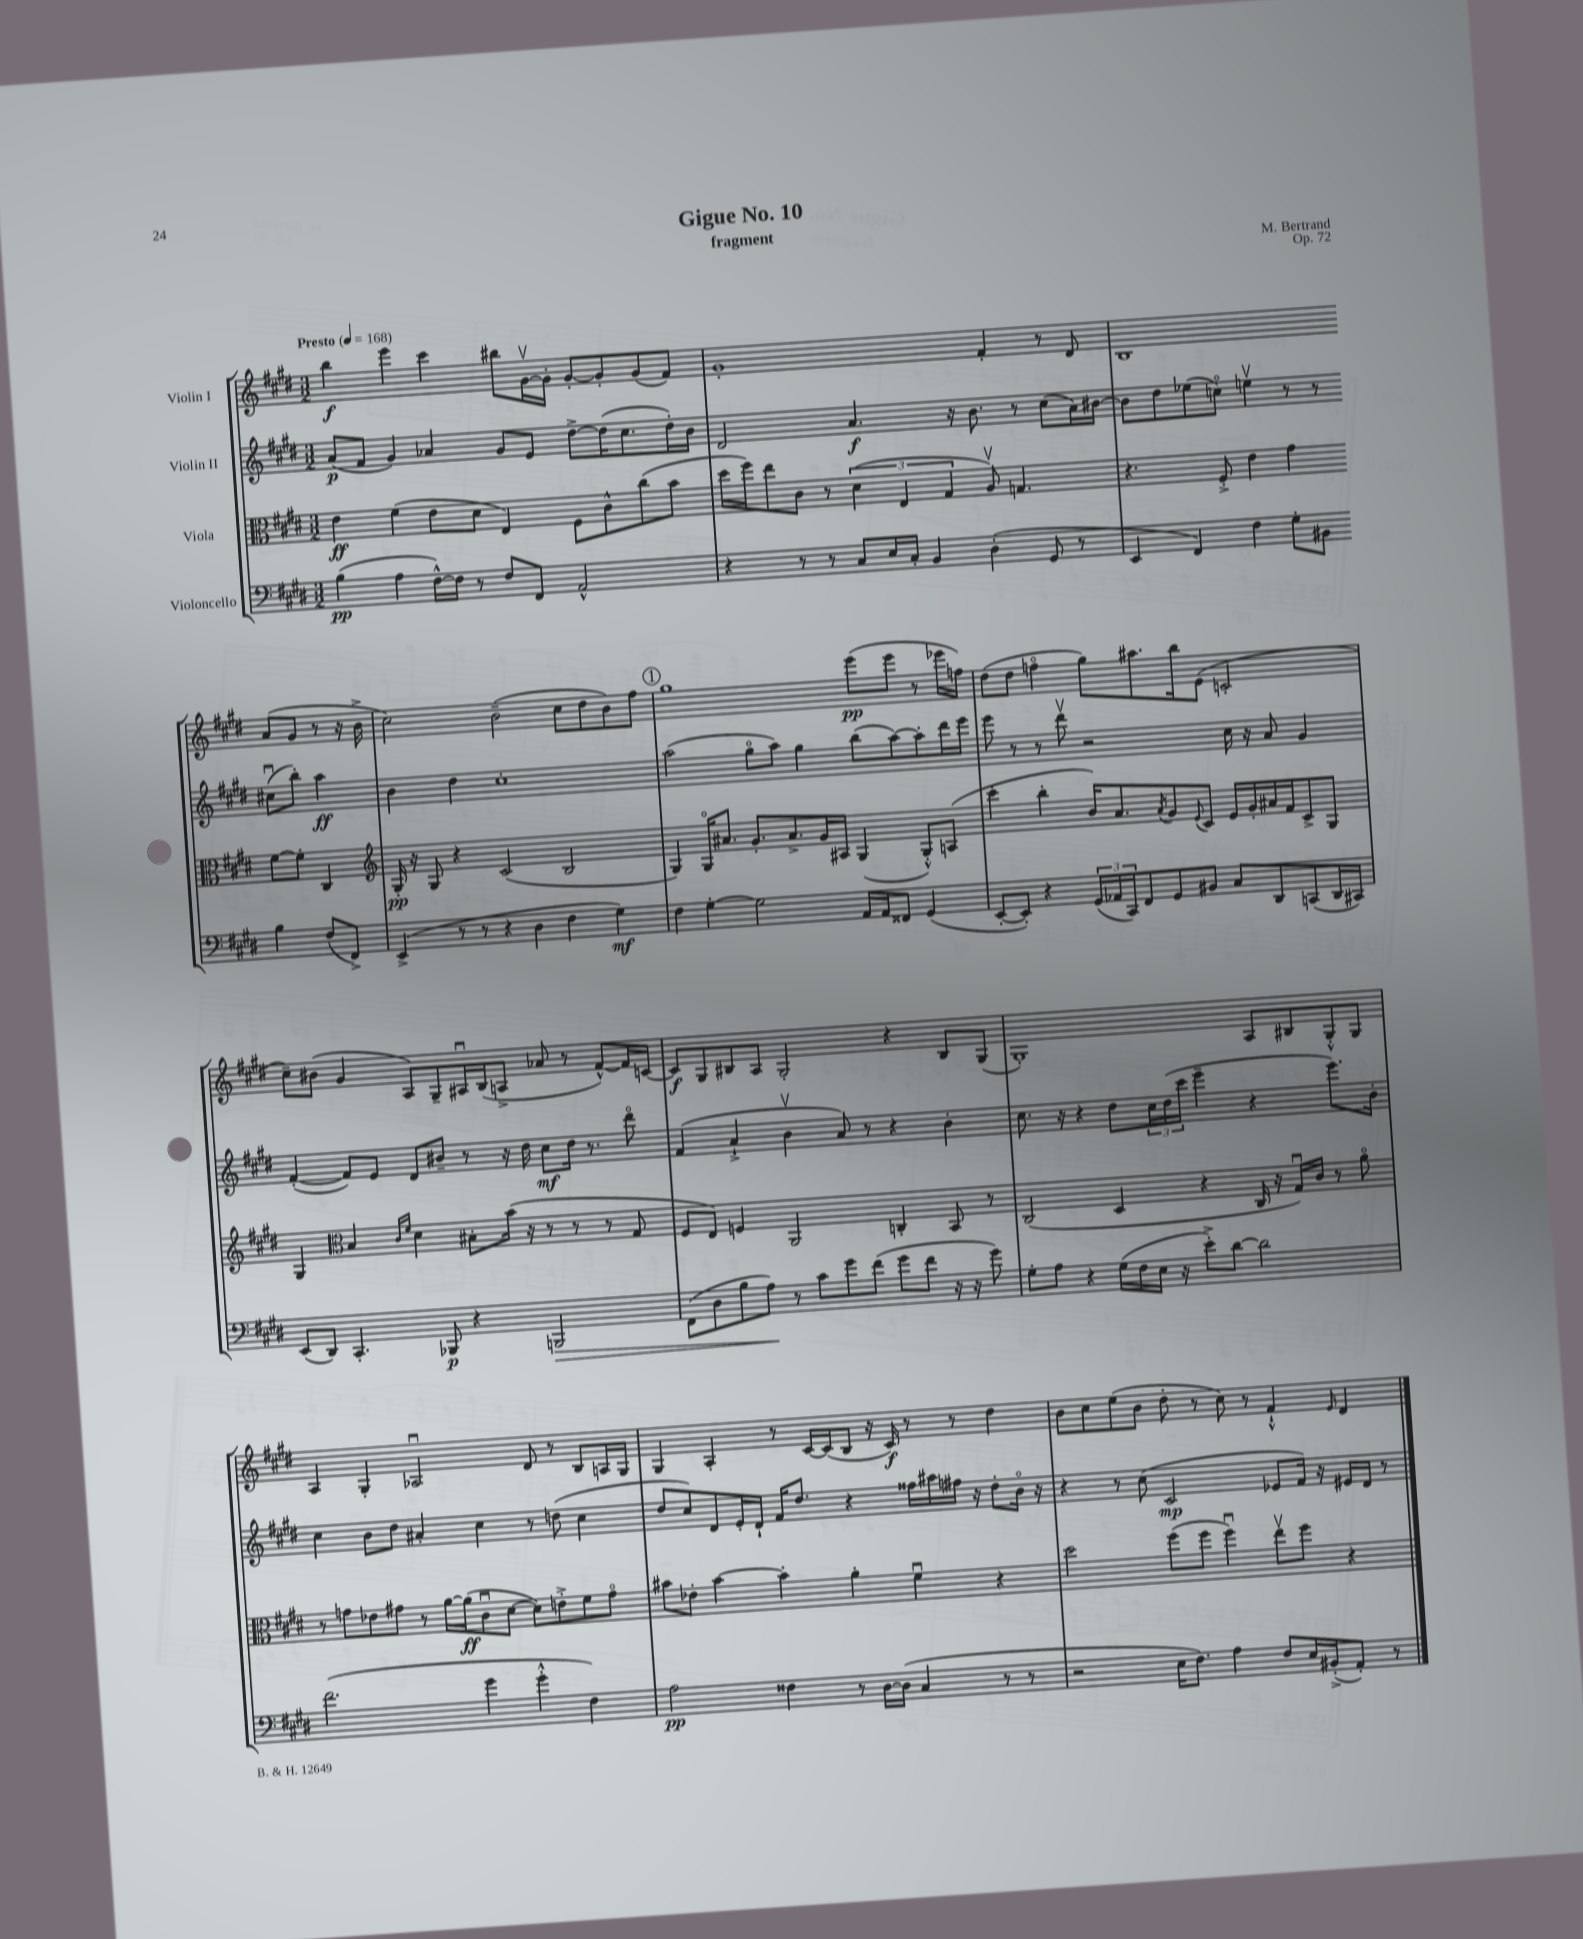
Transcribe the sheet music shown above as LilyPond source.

\header { title = "Gigue No. 10" composer = "M. Bertrand" subtitle = "fragment" opus = "Op. 72" }
<<
\new StaffGroup <<
\new Staff = "s0" \with { instrumentName = "Violin I" } {
    \clef treble \key e \major \numericTimeSignature \time 3/2 \tempo "Presto" 4 = 168
    b''4\f e'''4 cis'''4 bis''8 gis'16~\upbow gis'16-. gis'8~-. gis'8-. gis'8( fis'8) |
    gis'1-. fis'4-. r8 dis'8 |
    b1 a'8( gis'8 r8 r16 b'16-> |
    cis''2) b'2--( cis''8 dis''8 b'8) fis''8 |
    \mark \markup { \circle "1" } gis''1 e'''8\pp( e'''8 r8 ees'''16 f''16) |
    dis''8( dis''8 f''4\flageolet gis''8) ais''8. b''16 e'8( c'2-. |
    cis''8--) bis'8( gis'4 a8) gis8-- ais16\downbow b16( a8-> aes'8 r8 fis'8~-^) fis'16 c'16~ |
    c'8\f gis8 bis8 a8 gis2-. r4 bis8 gis8( |
    gis1-.) a8 bis8 gis8-.-^ gis8 |
    a4 gis4-. aes2\downbow dis'8 r8 b8 a16 gis16 |
    gis4 a4-. r8 cis'16~ cis'16( b8 r16 cis'16\f) r8 r8 dis''4 |
    b'8 cis''8 e''8( b'8 dis''8-. r8 cis''8) r8 fis'4-!-^ \grace { e'16 } dis'4 \bar "|." |
}
\new Staff = "s1" \with { instrumentName = "Violin II" } {
    \clef treble \key e \major \numericTimeSignature \time 3/2
    a'8\p( fis'8 gis'4) aes'4 gis'8 e'8 dis''8~-> dis''16( cis''8. dis''16-.) b'16 |
    dis'2 a'4.\f r16 b'8. r8 cis''8( a'16) bis'16~ |
    bis'8 dis''8 ees''8( c''8\flageolet) e''4\upbow r8 r8 cis''8\downbow( b''8-.) a''4\ff |
    b'4 dis''4 cis''1-. |
    \mark \markup { \circle "1" } a''2( gis''8\flageolet a''8) gis''4 b''8( a''8~) a''8-. dis'''16 e'''16 |
    e'''8 r8 r8 dis'''8\upbow r2 cis''16 r16 a'8 gis'4 |
    fis'4~-.( fis'8) e'8 dis'8 bis'8-- r8 r16 dis''16 cis''8\mf dis''16 r8. dis'''8\flageolet |
    fis'4( a'4-!-> b'4\upbow a'8) r8 r4 b'4-. |
    cis''8. r16 r4 dis''8 \tuplet 3/2 { cis''16 dis''16( cis'''16 } e'''4-- r4 e'''8.) b'16-. |
    cis''4 b'8 dis''8 ais'4-. cis''4 r8 d''8( cis''4 |
    dis''8 cis''8) dis'8 e'16-. dis'16-! fis'16 dis''8. r4 fisis''16 ais''16 fis''16 r16 dis''8-. b'16\flageolet r16 |
    r4 r8 cis''8( cis'2\mp ees'8 fis'16) r16 eis'16 dis'16 r8 \bar "|." |
}
\new Staff = "s2" \with { instrumentName = "Viola" } {
    \clef alto \key e \major \numericTimeSignature \time 3/2
    e'4\ff fis'4( e'8 dis'8 e4) fis8 cis'8-^ cis''8( b'8 |
    dis''16 fis''16) e''8 cis'8 r8 \tuplet 3/2 { dis'4( e4 gis4 } a8\upbow) g4. |
    r4. fis8-.-> e'4 gis'4 fis'8~ fis'8-. cis4 |
    \clef treble gis16-.\pp r16 gis8 r4 cis'2( b2 |
    \mark \markup { \circle "1" } gis4) gis16\flageolet ais'8. gis'8.-. ais'8.-> gis'16 ais16 gis4( gis8-.-^) a8( |
    cis'''4-. b''4-. b'16) a'8. \acciaccatura { a'8 } gis'8 \appoggiatura { e'8 } cis'8 e'16 gis'16-. ais'16 fis'16 cis'8-> gis8 |
    gis4 \clef alto b4 \grace { cis'16 fis'16 } dis'4 bis8-. b'16( r16 r8 r8 r8 gis8 |
    fis8 e8) f4 a,2 c4-. b,8 r8 |
    cis2( dis4 r4 cis16 r16 gis16\downbow) cis'16 r8 a'8\flageolet |
    r8 g'8 ees'8 gis'8 r8 a'16~ a'16\ff( cis'8\downbow dis'8~ dis'8) e'8-.-> fis'8 gis'8\flageolet |
    bis'8 ees'8-. bis'4~ bis'4-. a'4-. fis'4\downbow r4 |
    dis''2 fis''8( fis''8 fis''4\downbow) e''8\upbow fis''8 r4 \bar "|." |
}
\new Staff = "s3" \with { instrumentName = "Violoncello" } {
    \clef bass \key e \major \numericTimeSignature \time 3/2
    b4\pp( a4 fis16~-^) fis16 r8 fis8 fis,8 a,2-^ |
    r4 r8 r8 cis8 e16 cis16-. b,4 dis4-.( gis,8 r8 |
    e,4 fis,4) fis4 gis8-. bis,8 b4 fis8( fis,8->) |
    e,4->( r8 r8 r4 dis4 fis4 gis4\mf) |
    \mark \markup { \circle "1" } fis4 gis4~-. gis2 a,16 a,16 fisis,8 gis,4( |
    e,8~-. e,8-.) r4 \tuplet 3/2 { gis,16( aes,16 cis,16) } fis,8 gis,8 bis,8 cis8 dis,8 c,8( dis,16 cis,16) |
    e,8( dis,8) cis,4.-. bes,,8\p r4 b,,2\> |
    fis,8( dis8 b8 a8\!) r8 cis'8 gis'8 fis'8( gis'8 fis'8 r16 r16 gis'8) |
    gis8-. a8 r4 gis16( fis16 e16 r16 e'8-.->) dis'8~ dis'2 |
    fis'2.( gis'4 gis'4-.-^ fis4) |
    a2\pp fisis4 r8 dis16~ dis16( cis4 r8 r8 |
    r2 e16 fis8.) a4 fis8 e16 bis,16-.->( a,8-.) r8 \bar "|." |
}
>>
>>
\layout { \context { \Score \remove "Bar_number_engraver" } }
